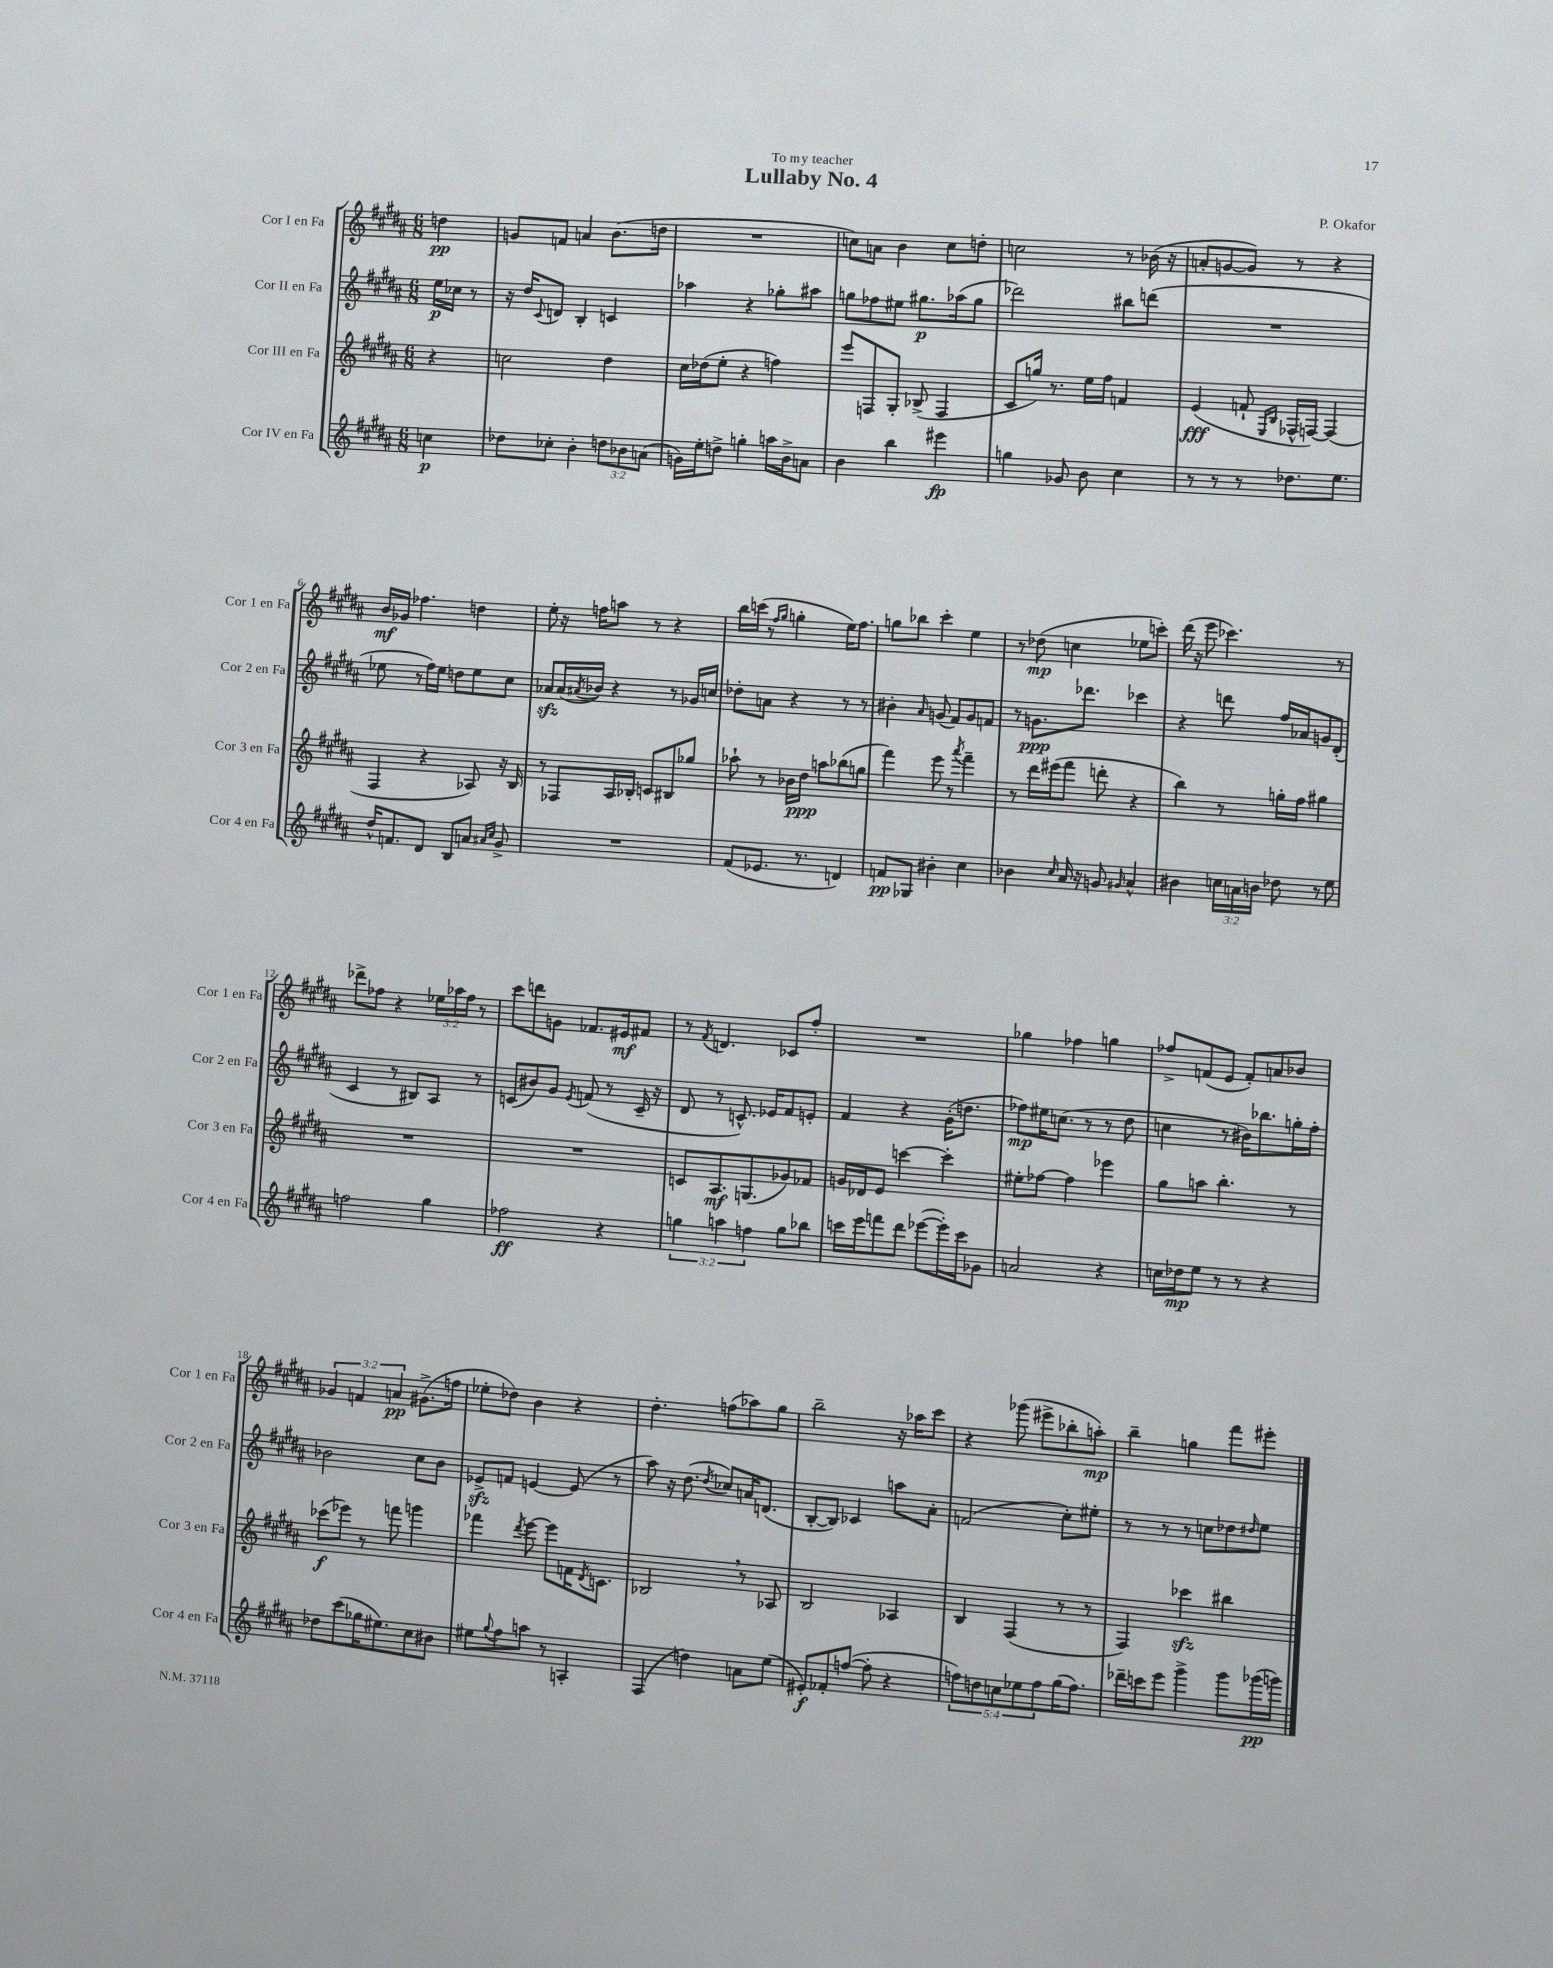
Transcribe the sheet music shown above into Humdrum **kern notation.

**kern	**dynam	**kern	**dynam	**kern	**dynam	**kern	**dynam
*part4	*part4	*part3	*part3	*part2	*part2	*part1	*part1
*staff4	*staff4	*staff3	*staff3	*staff2	*staff2	*staff1	*staff1
*I"Cor IV en Fa	*	*I"Cor III en Fa	*	*I"Cor II en Fa	*	*I"Cor I en Fa	*
*I'Cor 4 en Fa	*	*I'Cor 3 en Fa	*	*I'Cor 2 en Fa	*	*I'Cor 1 en Fa	*
*clefG2	*	*clefG2	*	*clefG2	*	*clefG2	*
*k[f#c#g#d#a#]	*	*k[f#c#g#d#a#]	*	*k[f#c#g#d#a#]	*	*k[f#c#g#d#a#]	*
*M6/8	*	*M6/8	*	*M6/8	*	*M6/8	*
=	=	=	=	=	=	=	=
4ccn\	p	4r	.	16ee\LL	p	4ddn\	pp
.	.	.	.	16cc-X\JJ	.	.	.
.	.	.	.	8r	.	.	.
=1	=1	=1	=1	=1	=1	=1	=1
8dd-X\L	.	2ccn\	.	16r	.	8gn/L	.
.	.	.	.	16dd#/KL	.	.	.
.	.	.	.	8qqc#/	.	.	.
8cc-X'\J	.	.	.	8dn/J	.	8fn/J	.
4b'\	.	.	.	4B'/	.	4an/	.
12ddn\L	.	4dd#\	.	4cn/	.	(8.b\L	.
12b-X\	.	.	.	.	.	.	.
(12an\J	.	.	.	.	.	.	.
.	.	.	.	.	.	16ddn\Jk	.
=2	=2	=2	=2	=2	=2	=2	=2
16gn\LL)	.	16cc#\LL	.	4aa-X\	.	2.r	.
16ee'\J	.	(16dd-X\J	.	.	.	.	.
8ddn^\J	.	8ee'\J	.	.	.	.	.
4ggn'\	.	4r	.	4r	.	.	.
16aan\LL	.	4ffn\)	.	8gg-X'\L	.	.	.
16b^\J	.	.	.	.	.	.	.
8an\J	.	.	.	8aa#X\J	.	.	.
=3	=3	=3	=3	=3	=3	=3	=3
4b\	.	8eee/L	.	8ggn\L	.	8ccn\L)	.
.	.	8Fn/	.	8ff-X\	.	8an\J	.
4bb\	.	8G#'/J	.	8ee#X\J	.	4b\	.
.	.	(8B-X^/	.	8.gg#X\L	p	.	.
4eee#X\	fp	4F/	.	.	.	8cc\L	.
.	.	.	.	(16aa-X\k	.	.	.
.	.	.	.	8gg#\J	.	8ddn'\J	.
=4	=4	=4	=4	=4	=4	=4	=4
4ggn\	.	8c#/L	.	2ddd-X\)	.	2ccn\	.
.	.	16ggn/Jk)	.	.	.	.	.
.	.	8.r	.	.	.	.	.
8g-X/	.	.	.	.	.	.	.
8b\	.	16ee\LL	.	.	.	.	.
.	.	16ff#\JJ	.	.	.	.	.
4cc#\	.	4fn/	.	8bb#X\L	.	8r	.
.	.	.	.	(8dddn\J	.	(16b-X\	.
.	.	.	.	.	.	16r	.
=5	=5	=5	=5	=5	=5	=5	=5
8r	.	(4e/	fff	2.r	.	8an'/L	.
8r	.	.	.	.	.	[8gn/	.
8r	.	8fn`/	.	.	.	8g/J])	.
.	.	16qqE/LL	.	.	.	.	.
.	.	16qqB/JJ	.	.	.	.	.
8.dd-X\L	.	16F-X^^/LL	.	.	.	8r	.
.	.	[16Fn/JJ)	.	.	.	.	.
.	.	(4F/]	.	.	.	4r	.
8.ee\J	.	.	.	.	.	.	.
!!LO:LB:g=z
=6	=6	=6	=6	=6	=6	=6	=6
16dd#^^/KL	.	4F#/	.	8ee-X\	.	16b/LL	mf
8.fn/	.	.	.	.	.	16g-X/JJ	.
.	.	.	.	8r	.	4.ff-X\	.
8d#/J	.	4r	.	16ff#\LL)	.	.	.
.	.	.	.	16ee-\JJ	.	.	.
8B/L	.	.	.	8ddn\L	.	.	.
8an/J	.	8A-X/)	.	8ee-\	.	4ddn\	.
16qqa#X/LL	.	.	.	.	.	.	.
16qqcc#/JJ	.	.	.	.	.	.	.
8g#^/	.	16r	.	8cc#\J	.	.	.
.	.	16B/	.	.	.	.	.
=7	=7	=7	=7	=7	=7	=7	=7
2.r	.	8r	.	8a-Xzz/L	.	8ee'\	.
.	.	8F-X/L	.	(16a-/L	.	16r	.
.	.	.	.	8qa#X/	.	.	.
.	.	.	.	16b-X/JJ)	.	16ffn\KL	.
.	.	16A#/L	.	4r	.	8aan\J	.
.	.	16B-X'/JJ	.	.	.	.	.
.	.	8cn/L	.	.	.	8r	.
.	.	8B#X/	.	8r	.	4r	.
.	.	8gg-X/J	.	16g-X/LL	.	.	.
.	.	.	.	16ccn/JJ	.	.	.
=8	=8	=8	=8	=8	=8	=8	=8
(8f#/L	.	8aa-X`\	.	8dd-X'\L	.	16bb\LL	.
.	.	.	.	.	.	(16cccn\JJ	.
8.e-X/J	.	8r	.	8an\J	.	8r	.
.	.	.	.	.	.	16qqff#/LL	.
.	.	.	.	.	.	16qqgg#/JJ	.
.	.	16b-X\LL	.	4r	.	4ggn'\	.
8.r	.	16dd#\JJ	ppp	.	.	.	.
.	.	8aan\L	.	.	.	.	.
4dn/)	.	(8bb-X\	.	8r	.	16ee\KL)	.
.	.	.	.	.	.	8.ff#\J	.
.	.	8ggn\J	.	8r	.	.	.
=9	=9	=9	=9	=9	=9	=9	=9
8fn/L	pp	4fff#\)	.	4b#X'\	.	8ggn\L	.
8G-X/J	.	.	.	.	.	8bb-X\J	.
.	.	.	.	16qqa#/	.	.	.
4b#X'\	.	8eee\	.	(8gn/	.	4ccc#'\	.
.	.	8r	.	8f#/L)	.	.	.
.	.	8qaaa#/	.	.	.	.	.
4cc#\	.	4fff#~\	.	8g/	.	4ee\	.
.	.	.	.	8fn/J	.	.	.
=10	=10	=10	=10	=10	=10	=10	=10
4b-X\	.	8r	.	8r	.	8r	.
.	.	16ddd#\LL	.	8.gn\L	ppp	(8dd-X\	mp
.	.	(16eee#X\J	.	.	.	.	.
16qqcc#/	.	.	.	.	.	.	.
16a#/	.	8fff#\J	.	.	.	4ccn\	.
16r	.	.	.	8.ddd-X\J	.	.	.
8gn/	.	8dddn'\	.	.	.	.	.
16qqg#X/	.	.	.	.	.	.	.
4a#^^/	.	4r	.	4ccc-X\	.	8ee-X\L	.
.	.	.	.	.	.	8cccn'\J)	.
=11	=11	=11	=11	=11	=11	=11	=11
4b#X\	.	4bb\)	.	4r	.	(16ddd#\	.
.	.	.	.	.	.	16r	.
.	.	.	.	.	.	8eee\	.
24ccn\LL	.	8r	.	8dddn\	.	4.ccc-X\)	.
24an\	.	.	.	.	.	.	.
24bn\JJ	.	.	.	.	.	.	.
8dd-X\	.	16ggn'\LL	.	16ff#/LL	.	.	.
.	.	16ff#\JJ	.	16a-X/J	.	.	.
8r	.	4gg#X\	.	8gn/	.	.	.
8ee\	.	.	.	(8d#'/J	.	8r	.
!!LO:LB:g=z
=12	=12	=12	=12	=12	=12	=12	=12
2ffn\	.	2.r	.	4c#/	.	8ddd-X^\L	.
.	.	.	.	.	.	8ff-X\J	.
.	.	.	.	8r	.	4r	.
.	.	.	.	8B#X/L)	.	.	.
4gg#\	.	.	.	8A#/J	.	24ee-X\LL	.
.	.	.	.	.	.	24aa-X\	.
.	.	.	.	.	.	24ff-\JJ	.
.	.	.	.	8r	.	8r	.
=13	=13	=13	=13	=13	=13	=13	=13
2ff-X\	ff	2.r	.	(8cn/L	.	8ccc#\L	.
.	.	.	.	8b#X/)	.	8dddn\	.
.	.	.	.	8g#/J	.	8gn\J	.
.	.	.	.	8qe/	.	.	.
.	.	.	.	(8fn/	.	8.f-X/L	.
4r	.	.	.	8r	.	.	.
.	.	.	.	.	.	16e#X/k	mf
.	.	.	.	16c~/	.	8f#X/J	.
.	.	.	.	16r	.	.	.
=14	=14	=14	=14	=14	=14	=14	=14
6ggn\	.	8cn/L	.	8d#/	.	8r	.
.	.	.	.	.	.	8qf#/	.
.	.	8.A#/	mf	8r	.	4.dn/	.
6aan\	.	.	.	.	.	.	.
.	.	.	.	8.cn^^/)	.	.	.
.	.	(8.Gn/	.	.	.	.	.
6ffn\	.	.	.	.	.	.	.
.	.	.	.	16e-X/KL	.	.	.
8gg\L	.	8g-X/)	.	8f#/	.	8c-X/L	.
8bb-X\J	.	8f-X/J	.	8en'/J	.	8ff#'/J	.
=15	=15	=15	=15	=15	=15	=15	=15
16cccn\LL	.	16gn/LL	.	4f#/	.	2.r	.
16eee\J	.	16d-X/J	.	.	.	.	.
8fffn\	.	8e/J	.	.	.	.	.
8ddd#\J	.	[4cccn\	.	4r	.	.	.
([8eee-X\L	.	.	.	.	.	.	.
16eee-'\L])	.	4ccc'\]	.	(16g#'\KL	.	.	.
16ccc\J	.	.	.	8.ddn\J	.	.	.
8g-X\J	.	.	.	.	.	.	.
=16	=16	=16	=16	=16	=16	=16	=16
2an/	.	8ee#X'\L	.	8ff-X\L)	mp	4gg-X\	.
.	.	[8ff-X\J	.	16ee#X\K	.	.	.
.	.	.	.	(8.ccn\J	.	.	.
.	.	4ff-\]	.	.	.	4ff-X\	.
.	.	.	.	8r	.	.	.
4r	.	4eee-X\	.	8r	.	4ggn\	.
.	.	.	.	8dd#\	.	.	.
=17	=17	=17	=17	=17	=17	=17	=17
16ccn\LL	.	8gg#\L	.	4ccn\	.	8ff-X^/L	.
16dd-X\J	mp	.	.	.	.	.	.
8ee\J	.	8aan\J	.	.	.	(8fn/	.
8r	.	4.bb'\	.	8r	.	8e/J	.
8r	.	.	.	16b#X\KL)	.	8f'/L)	.
.	.	.	.	8.bb-X\	.	.	.
4r	.	.	.	.	.	8an/	.
.	.	8r	.	16ggn'\L	.	8b-X/J	.
.	.	.	.	16ff#'\JJ	.	.	.
!!LO:LB:g=z
=18	=18	=18	=18	=18	=18	=18	=18
8dd-X\L	.	(8ccc-X\L	f	2b-X\	.	6g-X/	.
(8ccc#\	.	8eee-X\J)	.	.	.	.	.
.	.	.	.	.	.	6fn/	.
16gg-X\K	.	8r	.	.	.	.	.
8.ee#X\)	.	.	.	.	.	.	.
.	.	.	.	.	.	6an/	pp
.	.	8fffn\	.	.	.	.	.
8cc#\	.	4gggn\	.	8cc#\L	.	(8.g#X^\L	.
8b#X\J	.	.	.	8b-\J	.	.	.
.	.	.	.	.	.	16ffn\Jk	.
=19	=19	=19	=19	=19	=19	=19	=19
8ee#X\L	.	4fff-X\	.	8e-Xzz^/L	.	8ee-X'\L	.
8qqgg#/	.	.	.	.	.	.	.
8ff#\	.	.	.	8fn/J	.	8dd-X\J)	.
.	.	8qddd#/	.	.	.	.	.
8aan\J	.	[8eee\	.	[4en/	.	4b\	.
8r	.	8eee\L]	.	.	.	.	.
4An'/	.	16fn\K	.	(8e/]	.	4r	.
.	.	8qd#/	.	.	.	.	.
.	.	8.cn\J	.	.	.	.	.
.	.	.	.	8r	.	.	.
=20	=20	=20	=20	=20	=20	=20	=20
(4F#/	.	2B-X,/	.	8aa#\)	.	4.dd#'\	.
.	.	.	.	16r	.	.	.
.	.	.	.	(8.dd#\	.	.	.
4ddn\)	.	.	.	.	.	.	.
.	.	.	.	8qdd#/	.	.	.
.	.	.	.	8cc-X/L)	.	(8ffn\L	.
8an\L	.	8r	.	16an/K	.	8aa-X\)	.
.	.	.	.	(8.dn/J	.	.	.
(8ee\J	.	8A-X/	.	.	.	8gg#\J	.
=21	=21	=21	=21	=21	=21	=21	=21
8e#X'/L)	f	2B/	.	[8B'/L	.	2bb~\	.
8f-X'/	.	.	.	8B/J])	.	.	.
([8ffn/J	.	.	.	4c-X/	.	.	.
8ff'\]	.	.	.	.	.	.	.
4r	.	4A-X/	.	8aan\L	.	16r	.
.	.	.	.	.	.	16aa-X\KL	.
.	.	.	.	8a#'\J	.	8ccc#\J	.
=22	=22	=22	=22	=22	=22	=22	=22
10ffn\L)	.	4B/	.	(2fn/	.	4r	.
10ddn\	.	.	.	.	.	.	.
10ccn\	.	.	.	.	.	.	.
.	.	(4F#/	.	.	.	(8ggg-X\	.
10ee-X\	.	.	.	.	.	.	.
.	.	.	.	.	.	8eee#X^\L	.
10ff\	.	.	.	.	.	.	.
(16gg#\K	.	8r	.	8cc#'\L)	.	8bb-X'\	.
8.ff\J)	.	.	.	.	.	.	.
.	.	8r	.	8ee#X'\J	.	8aan'\J)	mp
=23	=23	=23	=23	=23	=23	=23	=23
16ddd-X~\LL	.	4F#/)	.	8r	.	4bb~\	.
16cccn\J	.	.	.	.	.	.	.
8eee\J	.	.	.	8r	.	.	.
4ggg#^\	.	4ccc-Xzz\	.	8r	.	4ggn\	.
.	.	.	.	8ccn\L	.	.	.
8ggg#\L	.	4bb#X\	.	8dd-X\	.	8fff#\L	.
.	.	.	.	16qqdd#X/	.	.	.
(16ggg-X\L	pp	.	.	8ee\J	.	8eee#X'\J	.
16gggn\JJ)	.	.	.	.	.	.	.
==	==	==	==	==	==	==	==
*-	*-	*-	*-	*-	*-	*-	*-
